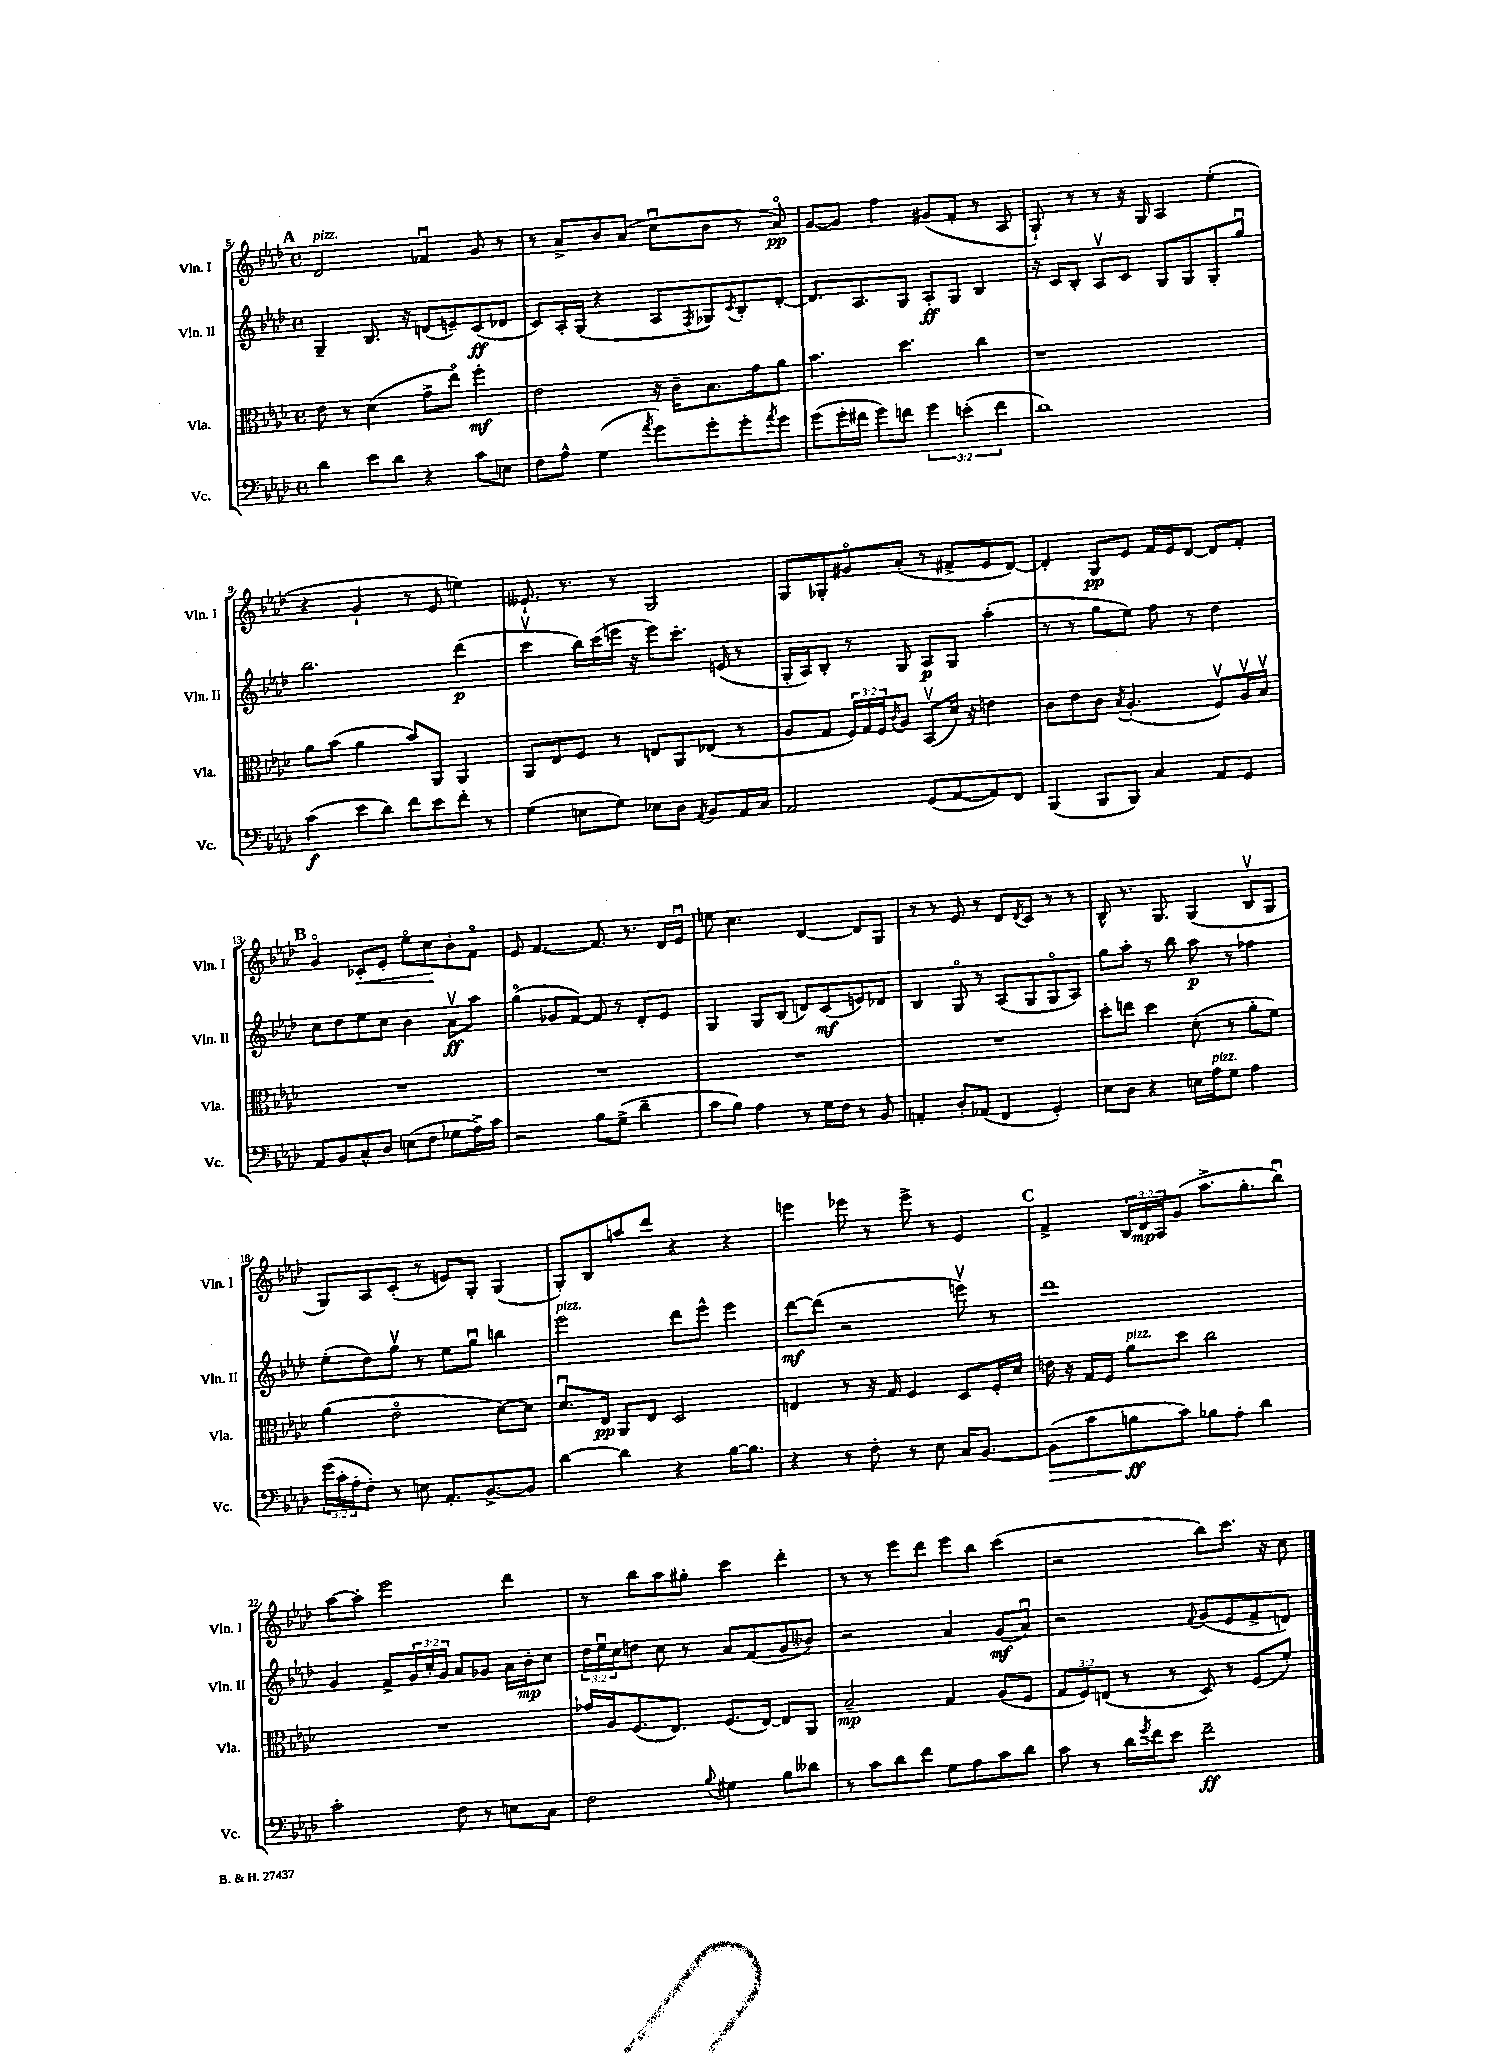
<<
\new StaffGroup <<
\new Staff = "s0" \with { instrumentName = "Vln. I" shortInstrumentName = "Vln. I" } {
    \clef treble \key aes \major \defaultTimeSignature \time 4/4 \override Staff.TupletNumber.text = #tuplet-number::calc-fraction-text
    \mark \markup { \bold "A" } des'2^\markup { \italic "pizz." } fes'4\downbow g'8 r8 |
    r8 aes'8-> bes'8 aes'8( c''8\downbow bes'8 r8 aes'8\flageolet\pp) |
    g'8~ g'8 f''4 gis'8( f'8-. r8 aes8 |
    g8-!) r8 r8 r16 g16 aes4 ees''4-.( |
    r4 g'4-! r8 ees'8 e''4) |
    eeses'8.-! r8. r8 g2 |
    g8 ges8-. gis'8\flageolet aes'8-.( r8 fis'8-> ees'8 des'8~) |
    des'4-. g8\pp ees'8 f'16 ees'16 des'8~ des'8 f'8-. |
    \mark \markup { \bold "B" } g'4\flageolet ces'8-.\< ees'8-. ees''8\flageolet c''8\! bes'8-. f'8\flageolet |
    ees'8 f'4.~ f'8. r8. des'16 ees'16\downbow |
    e''8 c''4. des'4~ des'8 g8 |
    r8 r8 ees'8 r8 des'8 \acciaccatura { des'8 } c'8 r8 r8 |
    bes8-^ r8. g8. g4( bes8\upbow g8 |
    g8) aes8 c'8-.( r8 e'8) g8-. g4( |
    g8-.) bes8 a''8 des'''8 r4 r4 |
    e'''4 ees'''8 r8 ees'''8-> r8 ees'4 |
    \mark \markup { \bold "C" } f'4-> \tuplet 3/2 { bes16 des'16\mp aes16 } g'8( aes''8.-> g''8.-. bes''8\downbow) |
    aes''8~ aes''8-. ees'''2 des'''4 |
    r8 bes''8 aes''8 gis''8-. c'''4 des'''4-. |
    r8 r8 ees'''8 des'''8 ees'''8 bes''8 c'''4( |
    r2 bes''8) c'''8. r16 c''8 \bar "|." |
}
\new Staff = "s1" \with { instrumentName = "Vln. II" shortInstrumentName = "Vln. II" } {
    \clef treble \key aes \major \defaultTimeSignature \time 4/4 \override Staff.TupletNumber.text = #tuplet-number::calc-fraction-text
    \mark \markup { \bold "A" } g4-- bes8. r16 d'8( e'8--) c'8\ff( des'8 |
    c'8) aes16-. g16( r4 aes8 \acciaccatura { f8 } ges8) \acciaccatura { c'8 } bes8-. des'8~-. |
    des'8. aes8. g8 aes8-.\ff g8 bes4 |
    r16 c'16 bes8-. aes8\upbow c'8 g8 g8 g8-. g''8\downbow |
    bes''2. des'''4\p( |
    c'''4\upbow bes''16) c'''16( e'''16 r16 e'''8) c'''8.-. e'16( r8 |
    g16-. aes16) bes8-. r8 g8 aes8\p g8 aes''4-.( |
    r8 r8 g''8 ees''8) f''8 r8 des''4 |
    \mark \markup { \bold "B" } c''8 des''8 ees''8 c''8 bes'4 aes'8\upbow\ff aes''8 |
    g''4\flageolet( ges'8 f'8~) f'8 r8 des'8-. ees'8 |
    g4 g8 bes8( d'8) c'8\mf( e'8) des'8 |
    bes4 g8\flageolet r8 aes8( g8 g8\flageolet aes8) |
    g''8 aes''8-. r8 bes''8 aes''8\p r8 fes''4 |
    ees''8-.( des''8) g''8\upbow r8 ees''8 g''8\downbow b''4 |
    ees'''2^\markup { \italic "pizz." } des'''8 ees'''8-^ ees'''4 |
    des'''8~\mf des'''8( r2 e'''8\upbow) r8 |
    \mark \markup { \bold "C" } des'''1 |
    g'4 f'8-> \tuplet 3/2 { g'16 c''16-. g'16 } aes'8 ges'8 aes'16 bes'16-.\mp c''8 |
    \tuplet 3/2 { des''16 ees''16\downbow c''16 } d''8 c''8 r8 aes'8 f'8( g'8 beses'8) |
    r2 aes'4 g'8\mf( aes'8\downbow) |
    r2 \appoggiatura { f'8 } g'8( ees'8 f'8-> d'8) \bar "|." |
}
\new Staff = "s2" \with { instrumentName = "Vla." shortInstrumentName = "Vla." } {
    \clef alto \key aes \major \defaultTimeSignature \time 4/4 \override Staff.TupletNumber.text = #tuplet-number::calc-fraction-text
    \mark \markup { \bold "A" } ees'8 r8 des'4( g'8-> ees''8\flageolet) f''4-.\mf |
    ees'2 r16 c'16-- bes8. g'16 aes'8 |
    bes'4. des''4. c''4 |
    r1 |
    aes'8 bes'8( aes'4 bes'8) aes,8 aes,4 |
    aes,8 ees8 f8 r8 e8 aes,8 ees8( r8 |
    aes8 g8 \tuplet 3/2 { f16) g16 f16 } \acciaccatura { c'8 } aes8 bes,8\upbow( des'16) r16 e'4 |
    c'8 ees'8 c'8 \acciaccatura { bes8 } aes4.-.( f8\upbow) aes16\upbow bes16\upbow |
    \mark \markup { \bold "B" } R1 |
    R1 |
    R1 |
    R1 |
    des''8-. e''8 des''4 des'8-.( r8 aes'8-. f'8) |
    aes'4( ees'2\flageolet des'8~) des'8 |
    des'8.\downbow ees16\pp aes,8 ees8 des2 |
    e4 r8 r16 g16 f4 des8 f16-. des'16 |
    \mark \markup { \bold "C" } e'16 r16 g16 f16 aes'8^\markup { \italic "pizz." } des''8 c''2 |
    R1 |
    ges'16 aes16 f8.( ees8.) f8.( ees16~) ees8 aes,8 |
    bes2--\mp g4 aes8( f8 |
    \tuplet 3/2 { g8 f8) e8( } r8 r8 des8) r8 f8( f'8-.) \bar "|." |
}
\new Staff = "s3" \with { instrumentName = "Vc." shortInstrumentName = "Vc." } {
    \clef bass \key aes \major \defaultTimeSignature \time 4/4 \override Staff.TupletNumber.text = #tuplet-number::calc-fraction-text
    \mark \markup { \bold "A" } des'4 ees'8 des'8 r4 c'8 e8 |
    f8 aes8-^ g4( \acciaccatura { aes'8 } g'8) g'8-. g'8-. \acciaccatura { aes'8 } g'8 |
    g'8( g'16-. fis'16 g'8) f'8 \tuplet 3/2 { g'4 e'4-.( f'4 } |
    des'1) |
    c'4\f( ees'8 des'8) f'8 ees'8 f'8-. r8 |
    g4( e8 g8) ees8 des8 \acciaccatura { aes,8 } bes,8 aes,16 c16 |
    aes,2 g,8( aes,8~ aes,8) f,8 |
    bes,,4( bes,,8 bes,,8) c4 aes,8 g,8 |
    \mark \markup { \bold "B" } aes,8 bes,8 c8-^ des8 e8( f8 ges8 aes16->) c'16 |
    r2 bes8 g8->( des'4-- |
    c'8 bes8) aes4 r8 g16 f16 r8 bes,8 |
    a,4-. des8-. aes,8( f,4 g,4-.) |
    ees8 des8 r4 e16 aes16^\markup { \italic "pizz." } g8 aes4 |
    \tuplet 3/2 { g'16( c'16-. aes16-. } f8-.) r8 e8 aes,8.-. bes,8.~-> bes,8 |
    des'4~ des'4 r4 bes16~ bes8. |
    r4 r8 f8-. r8 ees8 c16 bes,8.~ |
    \mark \markup { \bold "C" } bes,8\>( c'8 b8\ff\! c'8) bes8 aes8-. des'4 |
    c'2-. f8 r8 e8 c8 |
    f2 \appoggiatura { bes8 } gis4 bes8 deses'8 |
    r8 c'8 des'8 f'8 g8 aes8 c'8 des'8 |
    c'8 r8 des'16 \acciaccatura { g'8 } f'16 ees'8 f'2--\ff \bar "|." |
}
>>
>>
\layout { \context { \Score currentBarNumber = #5 } }
